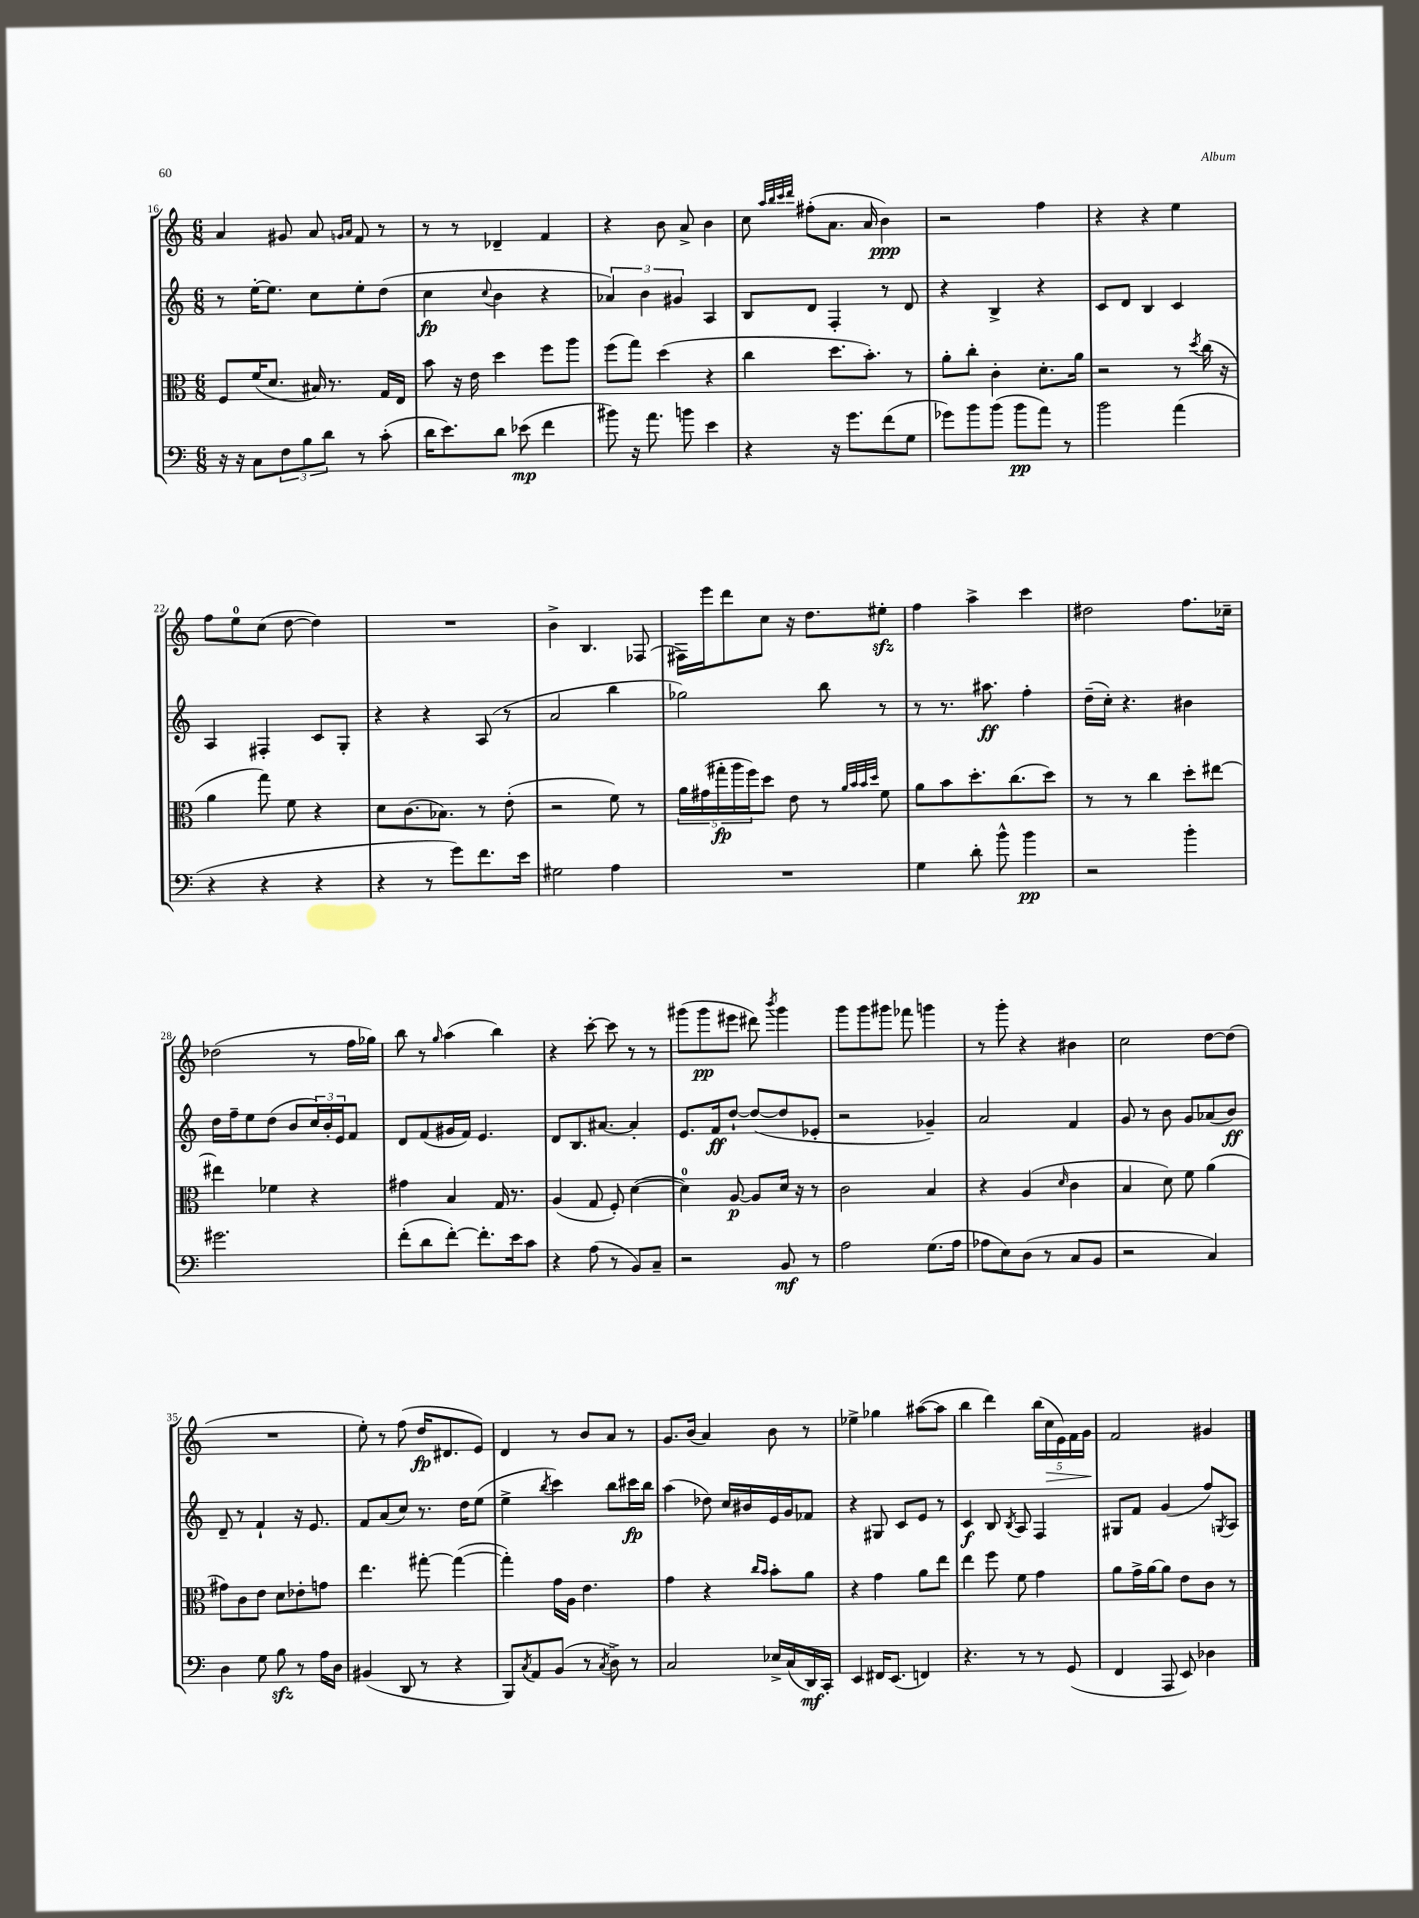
<<
\new StaffGroup <<
\new Staff = "s0" {
    \clef treble \key c \major \numericTimeSignature \time 6/8
    a'4 gis'8 a'8 \grace { g'16 a'16 } f'8 r8 |
    r8 r8 des'4-- f'4 |
    r4 b'8 a'8-> b'4 |
    c''8 \grace { a''32 b''32 c'''32 d'''32 } fis''8-.( a'8. a'16 b'4\ppp) |
    r2 f''4 |
    r4 r4 e''4 |
    f''8 e''8-0 c''8( d''8~ d''4) |
    R2. |
    b'4-> b4. fes8( |
    fis16) e'''16 d'''8 c''8 r16 d''8. eis''8-.\sfz |
    f''4 a''4-> c'''4 |
    dis''2 f''8. ces''16-- |
    des''2( r8 f''16 ges''16) |
    b''8 r8 \grace { g''16 } a''4( b''4) |
    r4 c'''8~-. c'''8 r8 r8 |
    gis'''8( gis'''8\pp eis'''8 dis'''8) \acciaccatura { b'''8 } gis'''4 |
    g'''8 g'''8 gis'''8 fes'''8 g'''4 |
    r8 g'''8-. r4 bis'4 |
    c''2 d''8~ d''8( |
    R2. |
    e''8-.) r8 f''8( d''16\fp dis'8. e'8) |
    d'4 r8 b'8 a'8 r8 |
    g'8. b'16( a'4) b'8 r8 |
    ees''4-> ges''4 ais''8~( ais''8 |
    b''4 d'''4) \tuplet 5/4 { b''16( c''16\> e'16) f'16 g'16 } |
    f'2\! gis'4 \bar "|." |
}
\new Staff = "s1" {
    \clef treble \key c \major \numericTimeSignature \time 6/8
    r8 e''16~-. e''8. c''8 e''8-. d''8( |
    c''4\fp \appoggiatura { c''8 } b'4 r4 |
    \tuplet 3/2 { aes'4) b'4 gis'4 } a4 |
    b8 d'8 f4-. r8 d'8 |
    r4 b4-> r4 |
    c'8 d'8 b4 c'4 |
    a4 fis4-. c'8 g8-. |
    r4 r4 a8( r8 |
    a'2 b''4 |
    ges''2) b''8 r8 |
    r8 r8. ais''8.\ff f''4-. |
    d''16--( c''16-.) r4. bis'4 |
    d''16 f''16-- e''8 d''8( b'8 \tuplet 3/2 { c''16) b'16-. e'16 } f'8 |
    d'8 f'8( gis'16 f'16) e'4. |
    d'8 b8. ais'8.~ ais'4-. |
    e'8. f'16\ff d''8~-! d''8~( d''8 ees'8-. |
    r2 ges'4--) |
    a'2 f'4 |
    g'8 r8 b'8 g'8 aes'8( b'8\ff) |
    d'8-- r8 f'4-! r16 e'8. |
    f'8 a'8( c''8) r8. d''16 e''8( |
    e''4-> \acciaccatura { b''8 } c'''4) b''8 cis'''16\fp b''16 |
    a''4( des''8) c''16 bis'16 e'16 g'16 fes'8 |
    r4 gis8 c'8 e'8 r8 |
    c'4\f b8 \acciaccatura { b8 } a8 f4 |
    gis8 f'8 g'4( f''8) \acciaccatura { g8 } a8 \bar "|." |
}
\new Staff = "s2" {
    \clef alto \key c \major \numericTimeSignature \time 6/8
    f8 f'16( d'8. bis16) r8. g16 e16 |
    b'8 r16 e'16 d''4 f''8 a''8 |
    f''8( g''8) d''4( r4 |
    c''4 d''8. b'8.-.) r8 |
    a'8-. c''8-. c'4-. d'8.-. a'16 |
    r2 r8 \acciaccatura { d''8 } c''16( r16 |
    a'4 g''8) f'8 r4 |
    d'8 c'8.( bes8.) r8 e'8-.( |
    r2 f'8) r8 |
    \tuplet 5/4 { a'16 gis'16( gis''16-.\fp a''16 f''16) } d''8 e'8 r8 \grace { a'32 b'32 b'32 d''32 } f'8 |
    a'8 b'8 d''8.-. c''8.( d''8) |
    r8 r8 c''4 d''8-. eis''8~ |
    eis''4 fes'4 r4 |
    gis'4 b4 g16 r8. |
    a4( g8 f8-.) d'4~( |
    d'4-0) a8~\p a8 d'16 r16 r8 |
    c'2 b4 |
    r4 a4( \grace { d'16 } c'4 |
    b4 d'8) f'8 a'4( |
    gis'8) c'8 e'8 d'8 ees'8-. g'8 |
    e''4. gis''8~-. gis''4~( |
    gis''4-.) g'16 a16 e'4. |
    g'4 r4 \grace { c''16 b'16 } b'8-. a'8 |
    r4 g'4 a'8 e''8 |
    e''4 f''8 f'8 g'4 |
    a'8 g'16-> a'16~ a'8 e'8 c'8 r8 \bar "|." |
}
\new Staff = "s3" {
    \clef bass \key c \major \numericTimeSignature \time 6/8
    r16 r16 c8 \tuplet 3/2 { f8 b8 d'8 } r8 c'8-.( |
    d'16 e'8.) d'8 ees'8\mp( f'4 |
    bis'8) r16 a'8. b'8 e'4 |
    r4 r16 g'8. f'8( g8 |
    ges'8) b'8 b'8( b'8\pp a'8) r8 |
    b'2 a'4( |
    r4 r4 r4 |
    r4 r8 g'8) f'8. e'16 |
    gis2 a4 |
    R2. |
    g4 d'8-. b'8-^ b'4\pp |
    r2 b'4-. |
    gis'2. |
    f'8-.( d'8 f'8~-.) f'8.-. e'16 c'8 |
    r4 a8( r8 b,8) c8-- |
    r2 b,8\mf r8 |
    a2 g8.( a16 |
    aes8 e8) d8( r8 c8 b,8 |
    r2 c4) |
    d4 g8 b8\sfz r8 a16 d16 |
    bis,4( d,8 r8 r4 |
    b,,8) \acciaccatura { c8 } a,8 b,8( r8 \acciaccatura { c8 } d8->) r8 |
    c2 ees16-> c16( d,16\mf) c,16-. |
    e,4 fis,16 e,8.( f,4) |
    r4. r8 r8 g,8( |
    f,4 a,,8 e,8) des4 \bar "|." |
}
>>
>>
\layout { \context { \Score currentBarNumber = #16 } }
